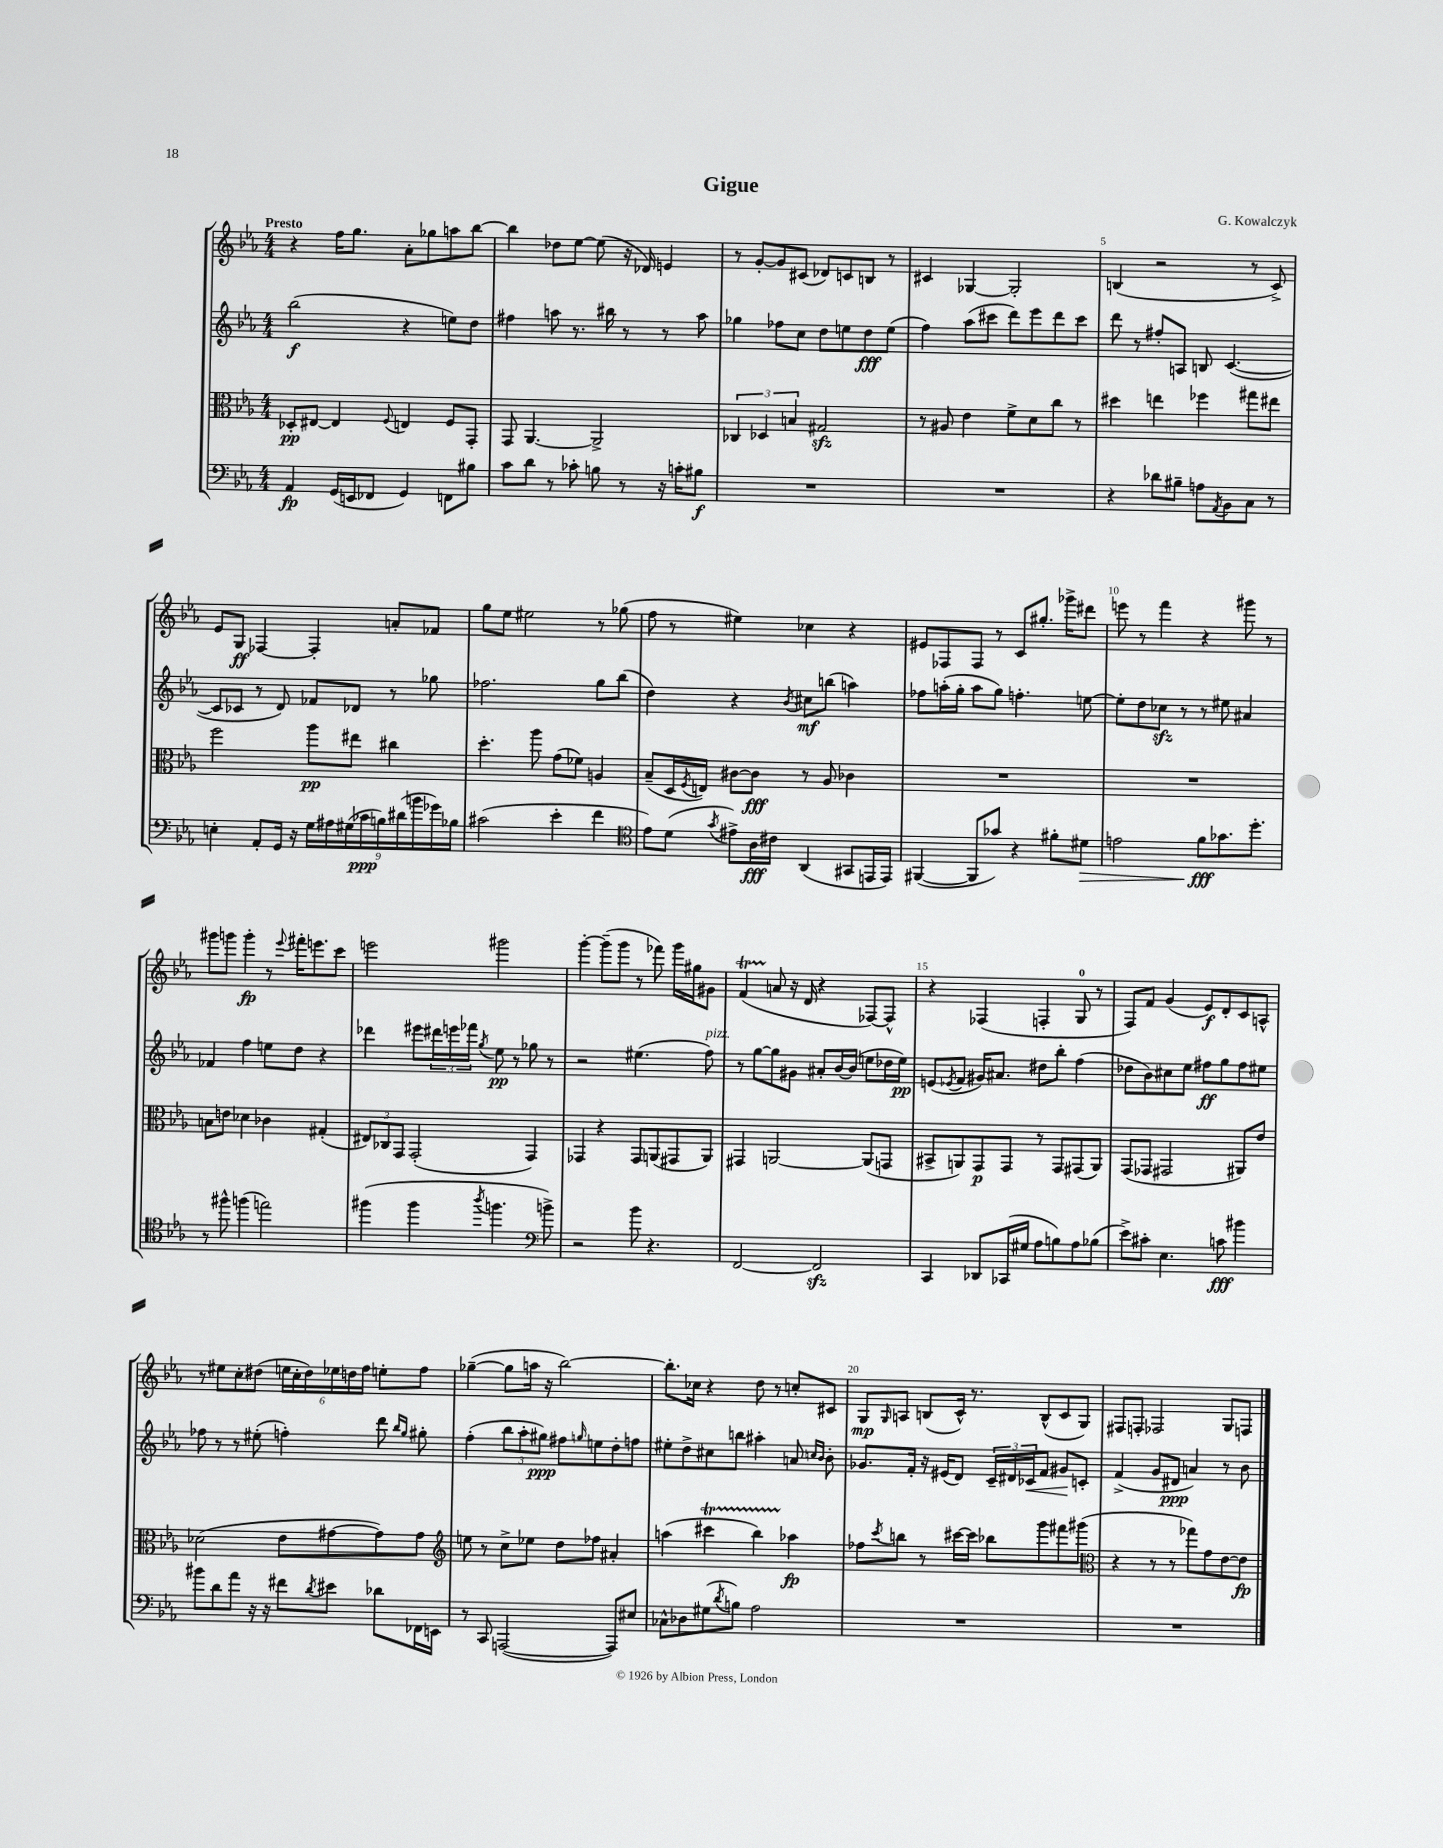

**kern	**kern	**kern	**kern
*staff4	*staff3	*staff2	*staff1
*clefF4	*clefC3	*clefG2	*clefG2
*k[b-e-a-]	*k[b-e-a-]	*k[b-e-a-]	*k[b-e-a-]
*M4/4	*M4/4	*M4/4	*M4/4
4AA-/	8D-'/L	(2bb-\	4r
.	[8E#/J	.	.
(16GG/LL	4E#/]	.	16ff\LK
16EE/J	.	.	8.gg\J
8FF-/J	.	.	.
.	8qqF/	.	.
4GG/)	4E/	4r	8a-'\L
.	.	.	8gg-\
8FF\L	8F/L	8ee\L)	8aa\
8B#\J	8GG'/J	8dd\J	[8bb-\J
=	=	=	=
8c\L	8GG/	4ff#\	4bb-\]
8d\J	[4.AA-/	.	.
8r	.	8aa\	8dd-\L
8c-'\	.	8.r	[8ee-\J
8B\	2AA-^/]	.	(8ee-\]
.	.	16bb#\	.
8r	.	8r	16r
.	.	.	16d-/)
16r	.	8r	4e/
16c'\LK	.	.	.
8B#\J	.	8aa\	.
=	=	=	=
1r	6C-/	4gg-\	8r
.	.	.	[8g'/L
.	6D-/	.	.
.	.	8ff-\L	8g/]
.	6B/	.	.
.	.	8cc\J	(8c#/J
.	2G#/	8dd\L	8d-/L)
.	.	8ee\	8c/
.	.	8dd\	8B/J
.	.	(8ee\J	8r
=	=	=	=
1r	8r	4ff\)	4c#/
.	8A#/	.	.
.	4e-\	(8aa-\L	[4G-/
.	.	8ccc#\J	.
.	8f^\L	8ddd\L)	2G-'/]
.	8d\	8eee-\	.
.	8cc\J	8ddd\	.
.	8r	8ccc#\J	.
=	=	=	=
4r	4dd#\	8ddd\	(4B/
.	.	8r	.
8d-\L	4ee\	8ff#'/L	2r
8B#~\J	.	8A/J	.
8A\L	4ff-\	8B/	.
8qAA-/	.	.	.
8BB-\	.	([4.c/	.
8C\J	8gg#\L	.	8r
8r	8ee#\J	.	8c^/)
=	=	=	=
4E'\	2ff\	8c/]L	8e-/L
.	.	8c-/J	8G/J
8AA-'/L	.	8r	[4F-/
16GG/Jk	.	8d/)	.
16r	.	.	.
18G\LL	8aa-\L	8f-/L	4F-'/]
18A#\	.	.	.
(18G#\	.	.	.
.	8ee#\J	8d-/J	.
18c-\	.	.	.
18B\)	.	.	.
.	4cc#\	8r	8a'/L
(18d#\	.	.	.
18b\	.	.	.
.	.	8gg-\	8f-/J
18g-\)	.	.	.
18B-\JJ	.	.	.
=	=	=	=
(2c#\	4.dd'\	2.ff-\	8gg\L
.	.	.	8ee-\J
.	.	.	2ee#\
.	8aa-\	.	.
4e-'\	(8g\L	.	.
.	8f-\J)	.	.
4f\	4A/	8gg\L	8r
.	.	(8bb-\J	(8gg-\
=	=	=	=
*clefC4	*	*	*
8e-\L)	(8B-~/L	4dd\)	8ff\
(8d\J	16D/L	.	8r
.	8qF/	.	.
.	16E/JJ)	.	.
8qg/	.	.	.
8e#^\L)	[8c#\L	4r	4ee#\)
16A-\L	8c#\]J	.	.
16c#\JJ	.	.	.
.	.	8qb-/	.
(4AA-/	8r	8cc#\L	4cc-\
.	8A-/	(8bb\J	.
8GG#/L	4c-\	4aa\)	4r
16EE/L	.	.	.
16EE/JJ)	.	.	.
=	=	=	=
([4FF#/	1r	8ff-\L	8e#/L
.	.	(16aa'\L	8F-/
.	.	16gg'\JJ	.
8FF#/]L	.	8aa\L	8F-/J
8g-/J)	.	8gg\J)	8r
4r	.	4.ff'\	8c/L
.	.	.	8.gg#'/J
8f#'\L	.	.	.
.	.	.	16ggg-^\LK
8d#\J	.	[8ee\	8ddd#\J
=	=	=	=
2e\	1r	8ee'\]L	8eee\
.	.	8dd\	8r
.	.	8cc-\J	4fff\
.	.	8r	.
8f\L	.	8r	4r
8.g-\	.	8ee#\	.
.	.	4a#/	8ggg#\
8.dd'\J	.	.	.
.	.	.	8r
=	=	=	=
8r	8B\L	4f-/	8ggg#\L
8ff#^^\	8e\J	.	8ggg\J
(4ff\	4d-\	4ff\	4ggg'\
2ee\)	4c-\	8ee\L	8r
.	.	.	8qqeee-/
.	.	8dd\J	16fff#'\LK
.	.	.	8.eee\
.	(4G#'/	4r	.
.	.	.	8ccc\J
=	=	=	=
(4ff#\	12E#/L)	4ddd-\	2eee\
.	12C-/	.	.
.	12GG/J	.	.
4ff#\	(2GG'/	8eee#\L	.
.	.	24ddd#\L	.
.	.	24eee\	.
.	.	24fff-\JJ	.
8qaa-/	.	8qgg/	.
4.ff\	.	8ee-\	2ggg#\
.	.	8r	.
.	4GG/)	8gg-\	.
*clefF4	*	*	*
8b^\)	.	8r	.
=	=	=	=
2r	4GG-/	2r	[4ggg'\
.	4r	.	(8ggg~\]L
.	.	.	8ggg\J
8b-\	8GG-/L	(4.ee#\	8r
4.r	(8AA/	.	8fff-\)
.	8GG#/	.	16ggg\LL
.	.	.	16gg#\J
.	8AA/J)	8ff\)	8g#\J
=	=	=	=
[2FF/	4GG#/	8r	(4f/
.	.	[8gg\L	.
.	[2AA/	8gg\]	8a/
.	.	8g#\J	16r
.	.	.	16d/
2FF/]	.	8a#'/L	4r
.	.	[16b-/L	.
.	.	(16b-/]JJ	.
.	(8AA/]L	8ee\L	[8F-/L)
.	8GG/J	16dd-\L	8F-^^/]J
.	.	16ee\JJ)	.
=	=	=	=
4CC/	8BB#^/L	(8e/L	4r
.	.	8qe-/	.
.	8AA/)	8f/J	.
8DD-/L	8GG/	16g#/LK)	(4F-/
.	.	8.a#/J	.
(16CC-/L	8GG/J	.	.
16G#/JJ	.	.	.
8A-\L	8r	8dd#\L	4F'/
8B\)	8GG/L	8bb-'\J	.
8A-\	(8GG#/	(4ff\	8G/
(8B-\J	8AA/J)	.	8r
=	=	=	=
8e-^\L)	(8GG/L	8dd-\L	8F/L)
8c#'\J	8GG-/J	8b-\)	8f/J
4.E-\	2GG#/	8cc#\	(4g/
.	.	8ee-\J	.
.	.	8ff#\L	8e-/L)
8c\	.	8gg\	8d'/
4b#\	8AA#/L)	8ff#\	8c/
.	8e-/J	8ee#\J	8A^^/J
=	=	=	=
8b#\L	(2d-\	8ff-\	8r
8d\	.	8r	8ee#\L
8a-\J	.	8r	8cc'\
16r	.	(8ee#'\	(8dd#\J
16r	.	.	.
8f#\L	8e-\L	4ff'\)	24ee\LL
.	.	.	24cc'\
.	.	.	24dd#\)
8qd/	.	.	.
8e#\J	[8g#\	.	24ee-\
.	.	.	24dd\
.	.	.	24ff\JJ
8d-\L	8g#\])	8ddd\	8ee'\L
.	.	16qqbb-/LL	.
.	.	16qqgg/JJ	.
16FF-\L	8g#\J	8gg#'\	8ff\J
16EE\JJ	.	.	.
=	=	=	=
*	*clefG2	*	*
8r	8ee\	(4ff'\	([4gg-~\
8CC/	8r	.	.
([2AAA/	8cc^\L	12bb-\L	8gg-\]L
.	.	12aa-'\	.
.	8ee-\J	.	16aa\Jk
.	.	12gg#\J)	.
.	.	.	16r
.	8dd\L	8ff#\L	[2bb-\)
.	.	16qqgg/	.
.	8ff-\J	8ee\	.
8AAA/]L)	4a#'/	8dd'\	.
8E#/J	.	8ff\J	.
=	=	=	=
8C-^^\L	(4aa\	8ee#'\L	8.bb-'\]L
8D-\	.	8dd^\	.
.	.	.	16cc-\Jk
(8G#\	4ccc#\	8cc#\	4r
8qd/	.	.	.
8B\J)	.	8bb\J	.
2A-\	4bb-\)	4aa#'\	8dd\
.	.	.	8r
.	4aa-\	8a/	8cc'/L
.	.	16qqcc/LL	.
.	.	16qqb-/JJ	.
.	.	8b-'\	8c#/J
=	=	=	=
1r	8ff-\L	8.g-/L	8G/L
.	8qccc/	.	16qqG/
.	8bb\J	.	8A/J
.	.	16f'/Jk	.
.	8r	16r	(8B/L
.	.	(16e#/LK	.
.	[16ccc#\LL	8d/J)	16c^^/Jk)
.	16ccc#\]JJ	.	8.r
.	8bb-\L	24c~/LL	.
.	.	24d#/	.
.	.	24c-/J	.
.	8ggg\	8f/J	(8B^^/L
.	8fff#\	8g#/L	8c/
.	(8ggg#\J	8c'/J	8G/J)
=	=	=	=
*	*clefC3	*	*
1r	4r	(4f^/	8F#/L
.	.	.	8F'/J
.	8r	8g/L	2F-/
.	8r	8d#/J	.
.	8gg-\L)	4a/)	.
.	8g\	.	.
.	[8e-\	8r	8G/L
.	8e-\]J	8b-\	8F/J
==	==	==	==
*-	*-	*-	*-
